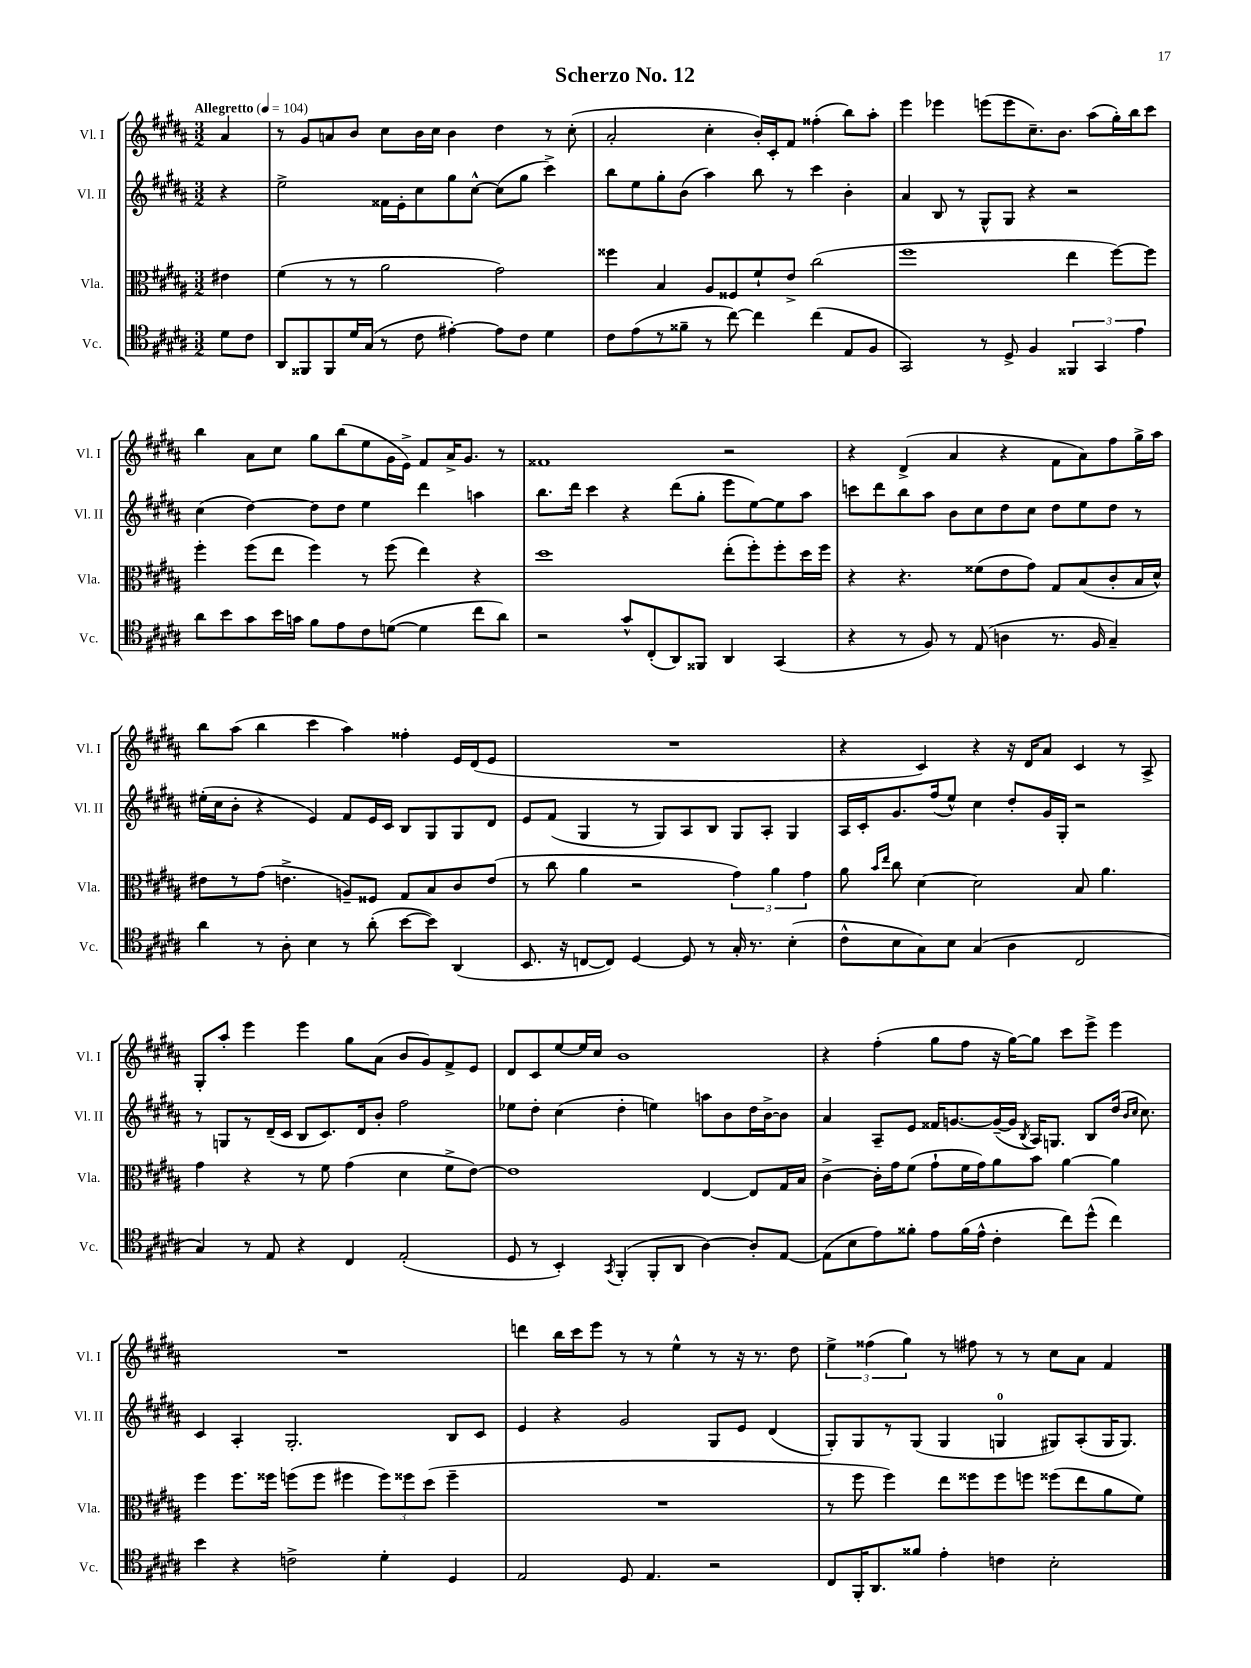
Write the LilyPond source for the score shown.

\header { title = "Scherzo No. 12" }
<<
\new StaffGroup <<
\new Staff = "s0" \with { instrumentName = "Vl. I" shortInstrumentName = "Vl. I" } {
    \clef treble \key b \major \numericTimeSignature \time 3/2 \partial 4 \tempo "Allegretto" 4 = 104
    \autoBeamOff ais'4 |
    r8 gis'8[ a'8 b'8] cis''8[ b'16 cis''16] b'4 dis''4 r8 cis''8-.( |
    ais'2-. cis''4-. b'16[-.) cis'16-. fis'8] fisis''4-.( b''8[) ais''8]-. |
    e'''4 ees'''4 e'''8[( e'''8 cis''8.--) b'8.] ais''8[( gis''16-.) b''16 cis'''8] |
    b''4 ais'8[ cis''8] gis''8[ b''8( e''8 gis'16 e'16]->) fis'8[ ais'16-> gis'8.] r8 |
    fisis'1 r2 |
    r4 dis'4->( ais'4 r4 fis'8[ ais'8) fis''8 gis''16-> ais''16] |
    b''8[ ais''8]( b''4 cis'''4 ais''4) fisis''4-. e'16[ dis'16( e'8] |
    R1. |
    r4 cis'4) r4 r16 dis'16[ ais'8] cis'4 r8 ais8-> |
    gis8[-. ais''8]-. e'''4 e'''4 gis''8[ ais'8]( b'8[ gis'8) fis'8-> e'8] |
    dis'8[ cis'8 e''8~ e''16 cis''16] b'1 |
    r4 fis''4-.( gis''8[ fis''8] r16 gis''16[~) gis''8] cis'''8[ e'''8]-> e'''4 |
    R1. |
    d'''4 b''16[ cis'''16 e'''8] r8 r8 e''4-^ r8 r16 r8. dis''8 |
    \tuplet 3/2 { e''4-> fisis''4( gis''4) } r8 fis''8 r8 r8 cis''8[ ais'8] fis'4 \bar "|." |
}
\new Staff = "s1" \with { instrumentName = "Vl. II" shortInstrumentName = "Vl. II" } {
    \clef treble \key b \major \numericTimeSignature \time 3/2 \partial 4
    \autoBeamOff r4 |
    e''2-> fisis'16[ e'16-. cis''8 gis''8 cis''8]~-^ cis''8[( gis''8] cis'''4->) |
    b''8[ e''8 gis''8-. b'8]( ais''4) b''8 r8 cis'''4 b'4-. |
    ais'4 b8 r8 gis8[-^ gis8] r4 r2 |
    cis''4( dis''4~) dis''8[ dis''8] e''4 dis'''4 a''4 |
    b''8.[ dis'''16] cis'''4 r4 dis'''8[( gis''8]-. e'''8[ e''8~) e''8 ais''8] |
    c'''8[ dis'''8 b''8 ais''8] b'8[ cis''8 dis''8 cis''8] dis''8[ e''8 dis''8] r8 |
    eis''16[-.( cis''16 b'8]-. r4 e'4) fis'8[ e'16 cis'16] b8[ gis8 gis8 dis'8] |
    e'8[ fis'8]( gis4 r8 gis8[) ais8 b8] gis8[ ais8]-. gis4 |
    ais16[ cis'16-. gis'8. fis''16( e''8]-^) cis''4 dis''8[-. gis'16 gis16]-. r2 |
    r8 g8[ r8 dis'16--( cis'16] b8[ cis'8.) dis'16 b'8]-. fis''2 |
    ees''8[ dis''8]-. cis''4( dis''4-. e''4) a''8[ b'8 dis''16 b'16~-> b'8] |
    ais'4 ais8[-- e'8] fisis'16[ g'8.~ g'16~--( g'16] \acciaccatura { b8 } ais16[) g8.] b8[ dis''16]( \grace { b'16[ cis''16] } cis''8.) |
    cis'4 ais4-. gis2.-. b8[ cis'8] |
    e'4 r4 gis'2 gis8[ e'8] dis'4( |
    gis8[-.) gis8 r8 gis8]( gis4 g4-0 gis8[) ais8-.( gis16 gis8.]) \bar "|." |
}
\new Staff = "s2" \with { instrumentName = "Vla." shortInstrumentName = "Vla." } {
    \clef alto \key b \major \numericTimeSignature \time 3/2 \partial 4
    \autoBeamOff eis'4 |
    fis'4( r8 r8 ais'2 gis'2) |
    fisis''4 b4 ais8[ fisis8 fis'8-! e'8]-> cis''2( |
    fis''1 e''4 fis''8[~) fis''8] |
    fis''4-. fis''8[( e''8] fis''4) r8 fis''8( e''4) r4 |
    dis''1 e''8[-.( fis''8-.) fis''8-. dis''16 fis''16] |
    r4 r4. fisis'8[( e'8 gis'8]) gis8[ b8( cis'8-. b16 dis'16]-^) |
    eis'8[ r8 gis'8]( e'4.-> a8[--) fisis8] gis8[ b8 cis'8 e'8]( |
    r8 cis''8 ais'4 r2 \tuplet 3/2 { gis'4) ais'4 gis'4 } |
    ais'8 \grace { b'16[ e''16] } cis''8 dis'4~ dis'2 b8 ais'4. |
    gis'4 r4 r8 fis'8 gis'4( dis'4 fis'8[-> e'8]~) |
    e'1 e4~ e8[ gis16 b16] |
    cis'4~-> cis'16[-. gis'16 fis'8]( gis'8[-! fis'16 gis'16) ais'8 b'8] ais'4~ ais'4 |
    fis''4 fis''8.[ fisis''16] f''8[( f''8] fis''4 \tuplet 3/2 { fis''8[) fisis''8 dis''8]( } fisis''4-- |
    R1. |
    r8 fis''8 fis''4) e''8[ fisis''8 fisis''8 f''8] fisis''8[( e''8 ais'8 fis'8]) \bar "|." |
}
\new Staff = "s3" \with { instrumentName = "Vc." shortInstrumentName = "Vc." } {
    \clef tenor \key b \major \numericTimeSignature \time 3/2 \partial 4
    \autoBeamOff dis'8[ cis'8] |
    ais,8[ fisis,8 fisis,8 dis'16 gis16]( r8 cis'8 eis'4~-.) eis'8[ cis'8] dis'4 |
    cis'8[ e'8( r8 fisis'8]-- r8 cis''8~) cis''4 cis''4( e8[ fis8] |
    gis,2) r8 dis8-> fis4 \tuplet 3/2 { fisis,4 gis,4 e'4 } |
    ais'8[ b'8 gis'8 b'16 g'16] fis'8[ e'8 cis'8 d'8]~( d'4 cis''8[ ais'8]) |
    r2 gis'8[-^ cis8-.( ais,8) fisis,8] ais,4 gis,4( |
    r4 r8 fis8) r8 e8( a4 r8. fis16 gis4--) |
    ais'4 r8 ais8-. b4 r8 ais'8-.( b'8[~ b'8]) ais,4( |
    b,8. r16 c8[~ c8]) dis4~ dis8 r8 gis16-. r8. b4-.( |
    cis'8[-^ b8 gis8) b8] gis4( ais4 cis2 |
    gis4) r8 e8 r4 cis4 e2-.( |
    dis8 r8 b,4-.) \acciaccatura { gis,8 } fis,4-.( fis,8[-. ais,8] ais4~) ais8[-. e8]~ |
    e8[( b8 e'8) fisis'8]-. e'8[ fisis'16( e'16]-^ cis'4-. cis''8[) dis''8]-^( cis''4) |
    b'4 r4 c'2-> dis'4-. dis4 |
    e2 dis8 e4. r2 |
    cis8[ fis,16-. ais,8. fisis'8] e'4-. c'4 b2-. \bar "|." |
}
>>
>>
\layout { \context { \Score \remove "Bar_number_engraver" } }
